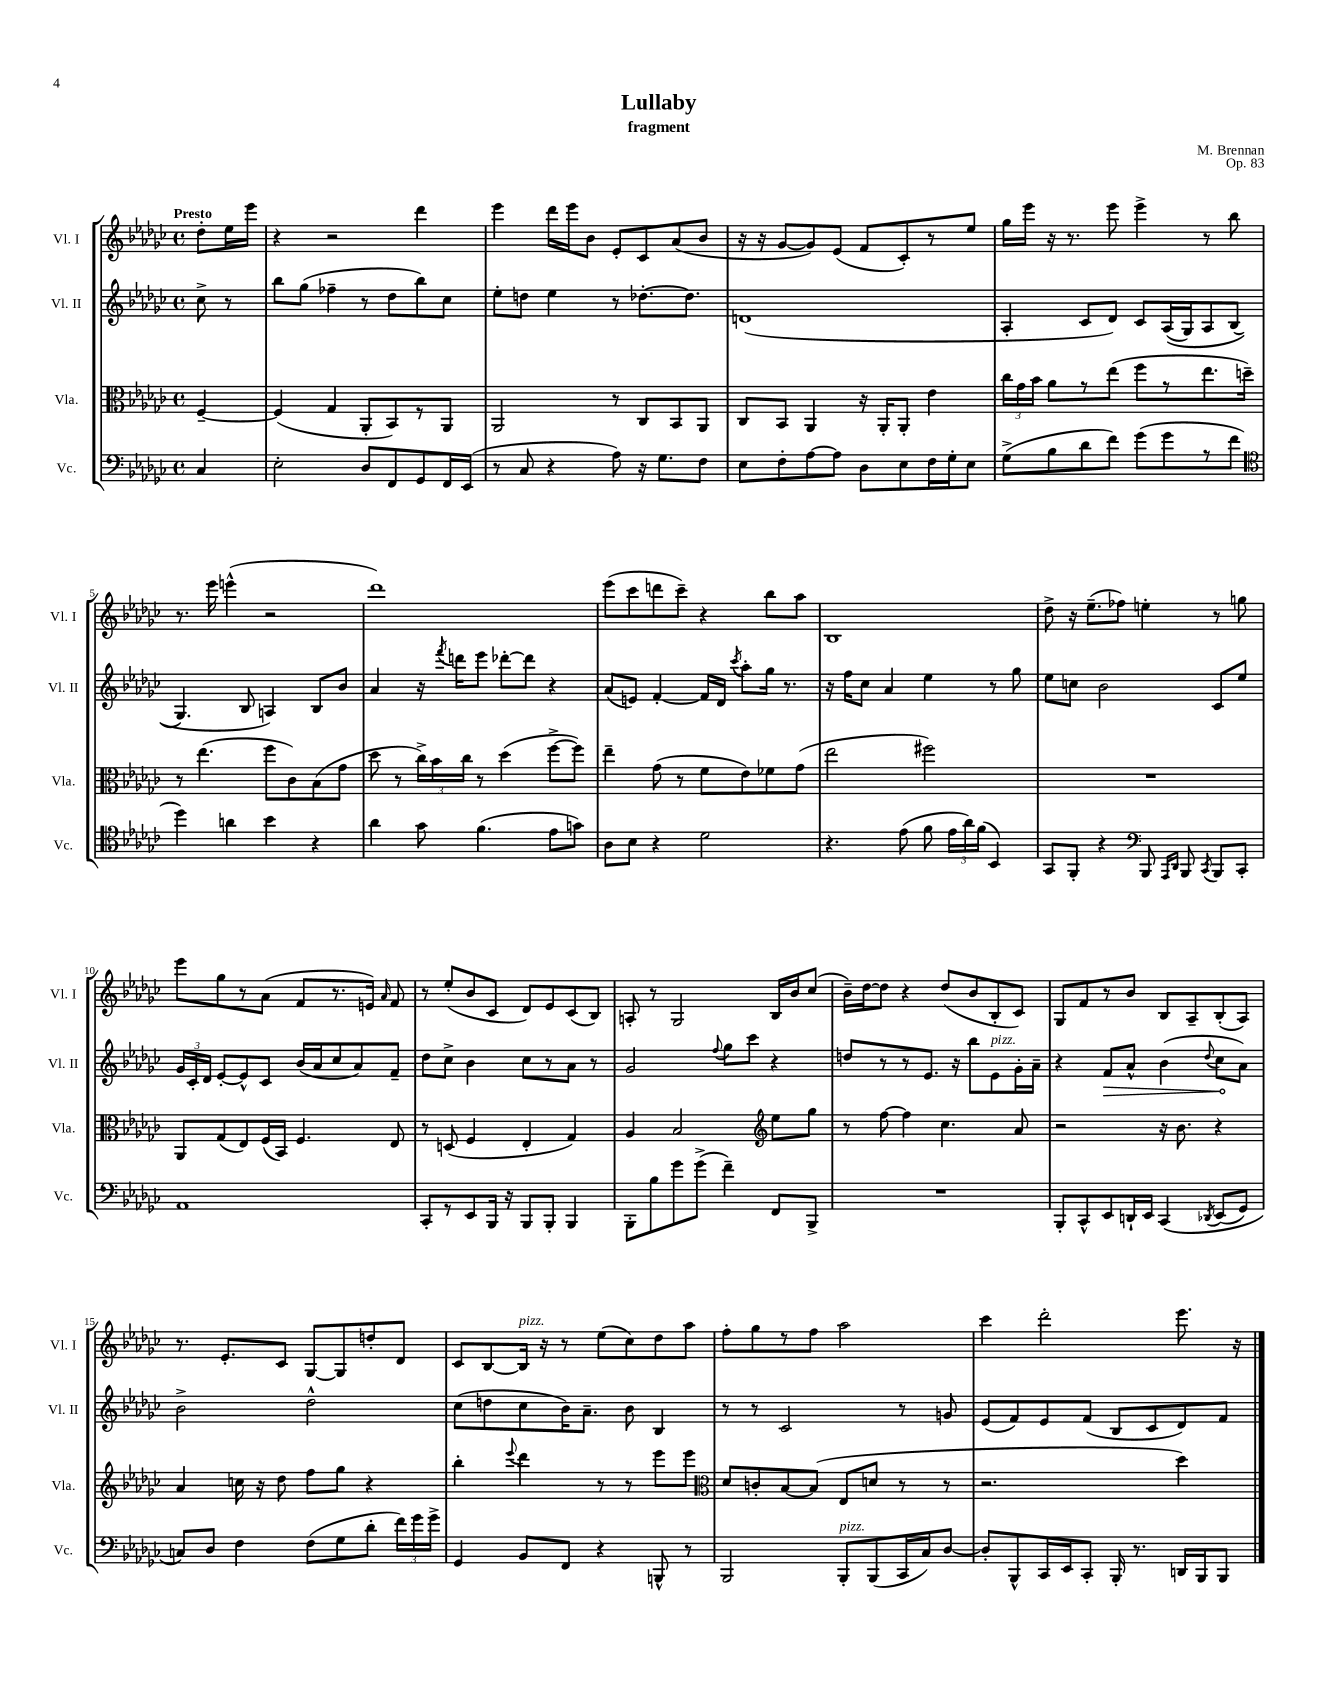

**kern	**kern	**kern	**dynam	**kern
*part4	*part3	*part2	*part2	*part1
*staff4	*staff3	*staff2	*staff2	*staff1
*I"Vc.	*I"Vla.	*I"Vl. II	*	*I"Vl. I
*I'Vc.	*I'Vla.	*I'Vl. II	*	*I'Vl. I
*clefF4	*clefC3	*clefG2	*	*clefG2
*k[b-e-a-d-g-c-]	*k[b-e-a-d-g-c-]	*k[b-e-a-d-g-c-]	*	*k[b-e-a-d-g-c-]
*M4/4	*M4/4	*M4/4	*	*M4/4
*met(c)	*met(c)	*met(c)	*	*met(c)
=	=	=	=	=
!	!	!	!	!LO:TX:a:B:t=Presto
4C-/	[4F~/	8cc-^\	.	8dd-'\L
.	.	8r	.	16ee-\L
.	.	.	.	16eee-\JJ
=1	=1	=1	=1	=1
2E-'\	(4F/]	8bb-\L	.	4r
.	.	(8gg-\J	.	.
.	4G-/	4ff-X~\	.	2r
8D-/L	8AA-'/L	8r	.	.
8FF/	8BB-/)	8dd-\L	.	.
8GG-/	8r	8bb-\)	.	4ddd-\
16FF/L	8AA-/J	8cc-\J	.	.
(16EE-/JJ	.	.	.	.
=2	=2	=2	=2	=2
8r	2AA-/	8ee-'\L	.	4eee-\
8C-/	.	8ddn\J	.	.
4r	.	4ee-\	.	16ddd-\LL
.	.	.	.	16eee-\J
.	.	.	.	8b-\J
8A-\)	8r	8r	.	8e-'/L
16r	8C-/L	[8.dd-X'\L	.	8c-/
8.G-\L	.	.	.	.
.	8BB-/	.	.	(8a-/
.	.	8.dd-\J]	.	.
8F\J	8AA-/J	.	.	8b-/J
=3	=3	=3	=3	=3
8E-\L	8C-/L	(1dn	.	16r
.	.	.	.	16r
8F'\	8BB-/J	.	.	[8g-/L
[8A-\	4AA-/	.	.	8g-/])
8A-\J]	.	.	.	(8e-/J
8D-\L	16r	.	.	8f/L
.	16AA-'/KL	.	.	.
8E-\	8AA-'/J	.	.	8c-'/)
16F\L	4e-\	.	.	8r
16G-'\J	.	.	.	.
8E-\J	.	.	.	8ee-/J
=4	=4	=4	=4	=4
(8G-^\L	24cc-\LL	4A-'/	.	16gg-\LL
.	24g-\	.	.	.
.	.	.	.	16eee-\JJ
.	24b-\JJ	.	.	.
8B-\	8a-\L	.	.	16r
.	.	.	.	8.r
8d-\	8r	8c-/L	.	.
8f\J)	(8ee-\J	8d-/J)	.	8eee-\
(8g-\L	8ff\L	8c-/L	.	4eee-^\
8g-\	8r	((16A-/L	.	.
.	.	16G-/J)	.	.
8r	8.ee-\	8A-/	.	8r
8f\J	.	(8B-/J	.	8bb-\
.	16ddn~\Jk)	.	.	.
!!LO:LB:g=z
=5	=5	=5	=5	=5
*clefC4	*	*	*	*
4dd-\)	8r	4.G-/)	.	8.r
.	(4.ee-\	.	.	.
.	.	.	.	16eee-\
4an\	.	.	.	(4eeen^^\
.	.	8B-/	.	.
4b-\	8ff\L	4An/)	.	2r
.	8c-\)	.	.	.
4r	(8B-\	8B-/L	.	.
.	8g-\J	8b-/J	.	.
=6	=6	=6	=6	=6
4a-\	8dd-\	4a-/	.	1ddd-)
.	8r	.	.	.
8g-\	24cc-^\LL)	16r	.	.
.	24b-\	.	.	.
.	.	8qfff/	.	.
.	.	16dddn\KL	.	.
.	24cc-\JJ	.	.	.
(4.f\	8r	8eee-\J	.	.
.	(4dd-\	[8ddd-X'\L	.	.
.	.	8ddd-\J]	.	.
8e-\L	[8ff^\L	4r	.	.
8gn\J)	8ff\J])	.	.	.
=7	=7	=7	=7	=7
8A-\L	4ee-~\	(8a-/L	.	(8eee-\L
8B-\J	.	8en/J)	.	8ccc-\
4r	(8g-\	[4f'/	.	8dddn\
.	8r	.	.	8ccc-~\J)
2d-\	8f\L	16f/LL]	.	4r
.	.	16d-/JJ	.	.
.	.	8qccc-/	.	.
.	8e-\)	8aa-'\L	.	.
.	8f-X\	16gg-\Jk	.	8bb-\L
.	.	8.r	.	.
.	(8g-\J	.	.	8aa-\J
=8	=8	=8	=8	=8
4.r	2ee-\	16r	.	1B-
.	.	16ff\KL	.	.
.	.	8cc-\J	.	.
.	.	4a-/	.	.
(8e-\	.	.	.	.
8f\	2ff#X\)	4ee-\	.	.
24e-\LL	.	.	.	.
24a-\)	.	.	.	.
(24f\JJ	.	.	.	.
4BB-/)	.	8r	.	.
.	.	8gg-\	.	.
=9	=9	=9	=9	=9
8GG-/L	1r	8ee-\L	.	8dd-^\
8FF'/J	.	8ccn\J	.	16r
.	.	.	.	(8.ee-~\L
4r	.	2b-\	.	.
.	.	.	.	8ff-X\J)
*clefF4	*	*	*	*
8BBB-/	.	.	.	4een'\
16qqAAA-/LL	.	.	.	.
16qqDD-/JJ	.	.	.	.
8BBB-/	.	.	.	.
8qCC-/	.	.	.	.
8BBB-/L	.	8c-/L	.	8r
8CC-'/J	.	8ee-/J	.	8ggn\
!!LO:LB:g=z
=10	=10	=10	=10	=10
1AA-	8AA-/L	24g-/LL	.	8eee-\L
.	.	24c-'/	.	.
.	.	24d-/JJ	.	.
.	(8G-/	[8e-'/L	.	8gg-\
.	8E-/)	8e-^^/]	.	8r
.	(16F/L	8c-/J	.	(8a-\J
.	16BB-/JJ)	.	.	.
.	4.F/	(16b-/LL	.	8f/L
.	.	16a-/J	.	.
.	.	8cc-/	.	8.r
.	.	8a-/)	.	.
.	.	.	.	16en/Jk)
.	.	.	.	16qqa-/
.	8E-/	8f~/J	.	8f/
=11	=11	=11	=11	=11
8CC-'/L	8r	8dd-\L	.	8r
8r	(8Dn/	8cc-^\J	.	(8ee-'/L
8EE-/	4F/	4b-\	.	8b-/
16BBB-/Jk	.	.	.	8c-/J
16r	.	.	.	.
8BBB-/L	4E-'/	8cc-\L	.	8d-/L)
8BBB-'/J	.	8r	.	8e-/
4BBB-/	4G-/)	8a-\J	.	(8c-/
.	.	8r	.	8B-/J)
=12	=12	=12	=12	=12
8BBB-'\L	4A-/	2g-/	.	8An'/
8B-\	.	.	.	8r
8g-\	2B-/	.	.	2G-/
(8g-^\J	.	.	.	.
.	.	8qqff/	.	.
4f~\)	.	8gg-\L	.	.
.	.	8ccc-\J	.	.
*	*clefG2	*	*	*
8FF/L	8ee-\L	4r	.	16B-/LL
.	.	.	.	16b-/J
8BBB-^/J	8gg-\J	.	.	(8cc-/J
=13	=13	=13	=13	=13
1r	8r	8ddn/L	.	16b-~\LL)
.	.	.	.	[16dd-\J
.	[8ff\	8r	.	8dd-\J]
.	4ff\]	8r	.	4r
.	.	8.e-/J	.	.
.	4.cc-\	.	.	(8dd-/L
.	.	16r	.	.
.	.	8bb-\L	.	8b-/
!	!	!LO:TX:a:i:t=pizz.	!	!
.	.	8e-\	.	8B-'/
.	8a-/	16g-'\L	.	8c-/J)
.	.	16a-~\JJ	.	.
=14	=14	=14	=14	=14
8BBB-'/L	2r	4r	.	8G-/L
8CC-^^/	.	.	.	8f/
!	!	!	!LO:HP:b	!
8EE-/	.	8f/L	>	8r
16DDn`/L	.	8a-^^/J	.	8b-/J
16EE-/JJ	.	.	.	.
(4CC-/	16r	(4b-\	.	8B-/L
.	8.b-\	.	.	.
.	.	.	.	8A-~/
8qDD-X/	.	8qqdd-/	.	.
(8EE-/L	4r	8cc-\L	.	(8B-'/
8GG-/J)	.	8a-\J)	]	8A-/J)
!!LO:LB:g=z
=15	=15	=15	=15	=15
8Cn/L)	4a-/	2b-^\	.	8.r
8D-/J	.	.	.	.
.	.	.	.	8.e-'/L
4F\	16ccn\	.	.	.
.	16r	.	.	.
.	8dd-\	.	.	8c-/J
(8F\L	8ff\L	2dd-^^\	.	[8G-/L
8G-\	8gg-\J	.	.	8G-/]
8d-'\J	4r	.	.	8ddn'/
24f\LL)	.	.	.	8d-/J
24g-\	.	.	.	.
24g-^\JJ	.	.	.	.
=16	=16	=16	=16	=16
4GG-/	4bb-'\	(8cc-\L	.	8c-/L
.	.	8ddn\	.	[8B-/
.	8qqeee-/	.	.	.
!	!	!	!	!LO:TX:a:i:t=pizz.
8BB-/L	4ddd-\	8cc-\	.	16B-/Jk]
.	.	.	.	16r
8FF/J	.	16b-\K)	.	8r
.	.	8.a-~\J	.	.
4r	8r	.	.	(8ee-\L
.	8r	8b-\	.	8cc-\)
8BBBn^^/	8eee-\L	4B-/	.	8dd-\
8r	8eee-\J	.	.	8aa-\J
=17	=17	=17	=17	=17
*	*clefC3	*	*	*
2BBB-/	8d-/L	8r	.	8ff'\L
.	8cn'/	8r	.	8gg-\
.	[8B-/	2c-/	.	8r
.	(8B-/J]	.	.	8ff\J
!LO:TX:a:i:t=pizz.	!	!	!	!
8BBB-'/L	8E-/L	.	.	2aa-\
(8BBB-/	8dn/J	.	.	.
16CC-/L	8r	8r	.	.
16C-/J)	.	.	.	.
[8D-/J	8r	8gn/	.	.
=18	=18	=18	=18	=18
8D-'/L]	2.r	(8e-/L	.	4ccc-\
8BBB-^^/	.	8f/)	.	.
16CC-/L	.	8e-/	.	2ddd-'\
16EE-/J	.	.	.	.
8CC-'/J	.	(8f/J	.	.
16BBB-'/	.	8B-/L	.	.
8.r	.	.	.	.
.	.	8c-/	.	.
16DDn/LL	4dd-\)	8d-/)	.	8.eee-\
16BBB-/J	.	.	.	.
8BBB-/J	.	8f/J	.	.
.	.	.	.	16r
==	==	==	==	==
*-	*-	*-	*-	*-
